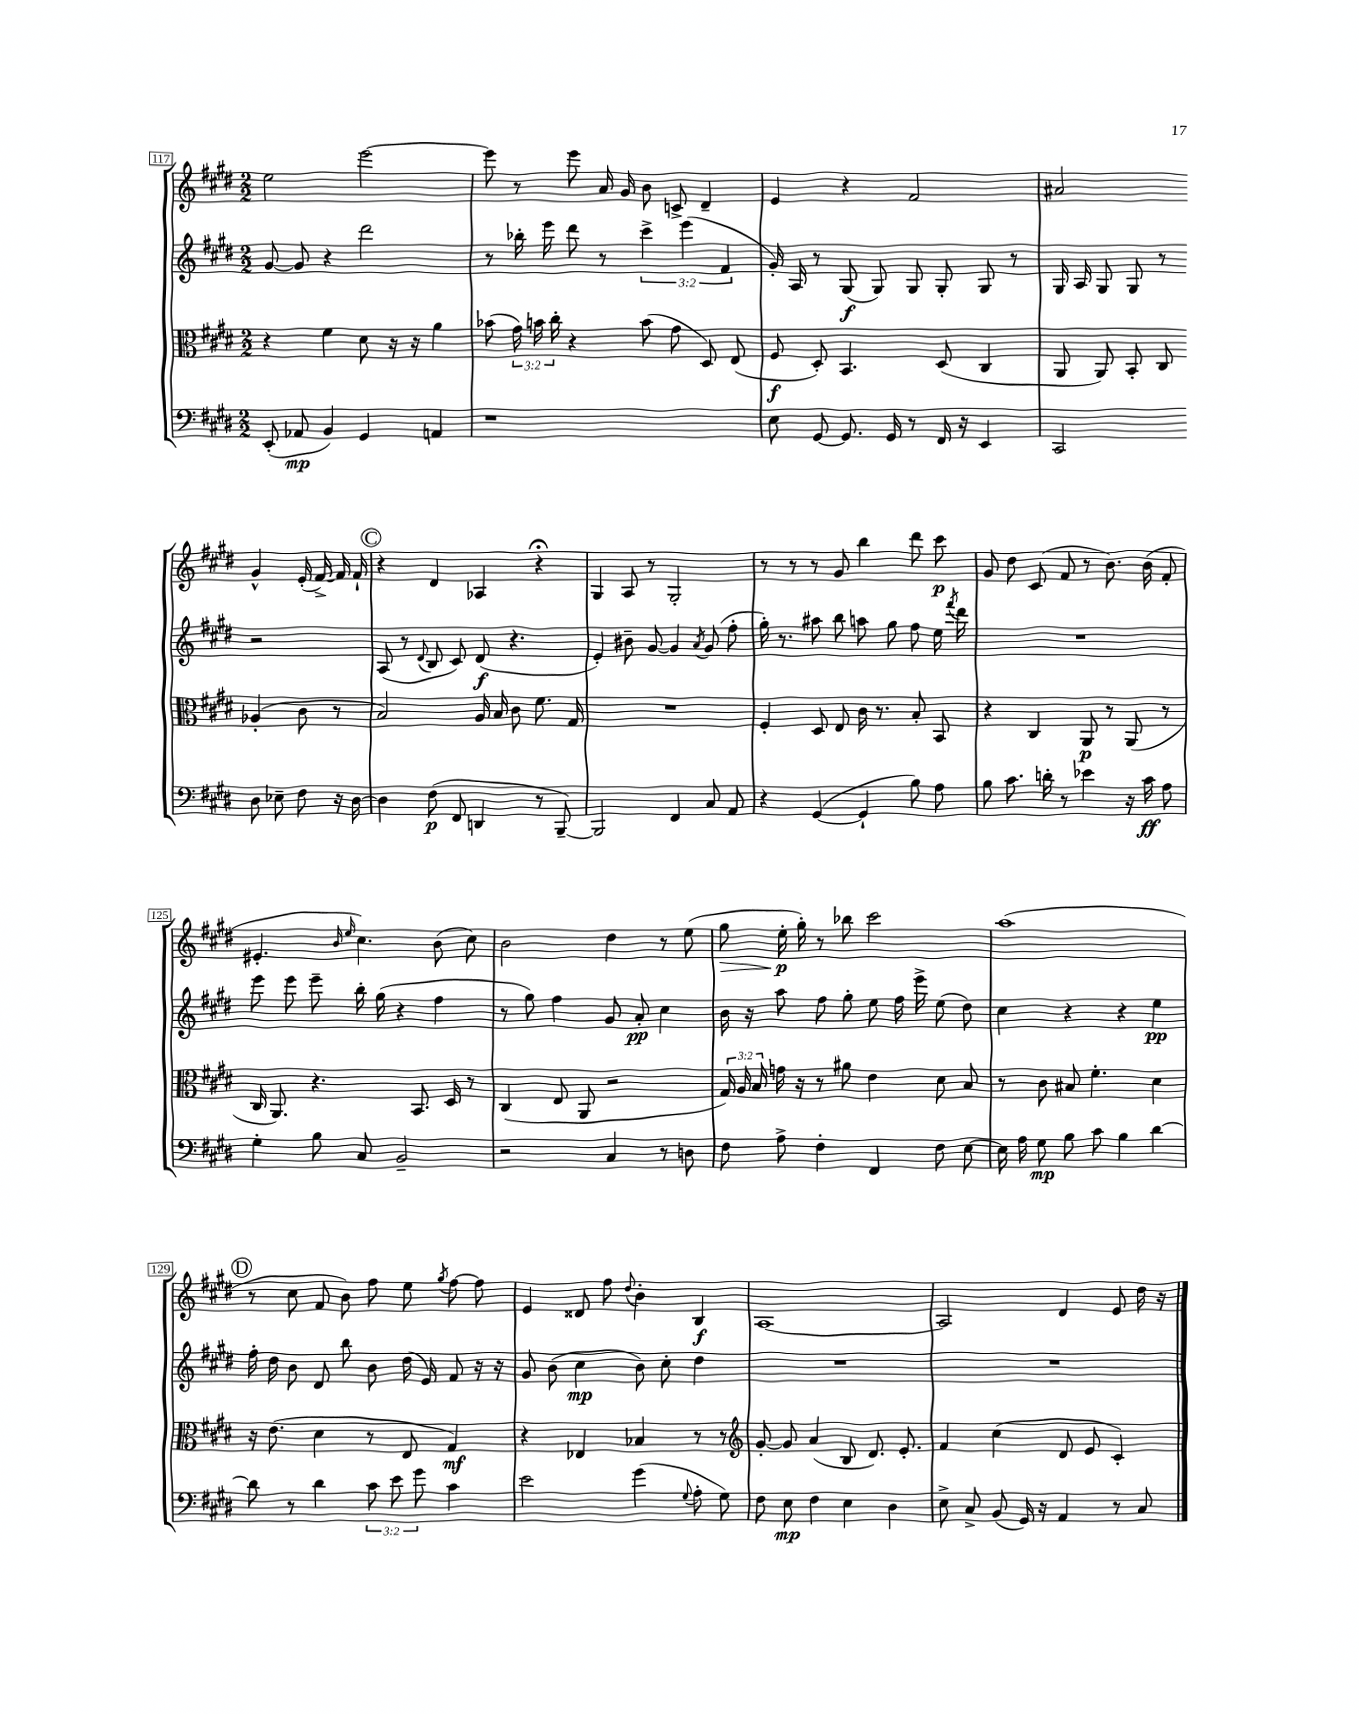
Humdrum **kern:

**kern	**kern	**kern	**kern
*staff4	*staff3	*staff2	*staff1
*clefF4	*clefC3	*clefG2	*clefG2
*k[f#c#g#d#]	*k[f#c#g#d#]	*k[f#c#g#d#]	*k[f#c#g#d#]
*M2/2	*M2/2	*M2/2	*M2/2
(8EE'	4r	[8g#	2ee
8AA-	.	8g#]	.
4BB)	4f#	4r	.
4GG#	8d#	2ddd#	[2eee
.	16r	.	.
.	16r	.	.
4AA	4a	.	.
=	=	=	=
1r	(8b-	8r	8eee]
.	24g#)	16bb-'	8r
.	24b	.	.
.	.	16eee	.
.	24cc#'	.	.
.	4r	8ddd#	8eee
.	.	8r	16a
.	.	.	16g#
.	(8b	6ccc#^	8b
.	8g#	.	8c^
.	.	(6eee	.
.	8D#)	.	4d#~
.	.	6f#	.
.	(8E	.	.
=	=	=	=
8E	8F#	16g#')	4e
.	.	16A	.
[8GG#	8D#')	8r	.
8.GG#]	4.BB	(8G#	4r
.	.	8G#)	.
16GG#	.	.	.
8r	.	8G#	2f#
16FF#	(8D#	8G#'	.
16r	.	.	.
4EE	4C#	8G#	.
.	.	8r	.
=	=	=	=
2CC#	8AA	16G#	2a#
.	.	16A	.
.	8AA)	8G#	.
.	8BB'	8G#	.
.	8C#	8r	.
8D#	(4A-'	2r	4g#^^
8E-~	.	.	.
8F#	8c#	.	(16e'
.	.	.	[16f#^)
16r	8r	.	16f#]
[16D#	.	.	16f#`
=	=	=	=
4D#]	2B)	(8A	4r
.	.	8r	.
.	.	8qqd#	.
(8F#	.	8B	4d#
8FF#	.	8c#)	.
4DD	16A	(8d#	4A-
.	16B	.	.
.	8c#	4.r	.
8r	8.f#	.	4r;
[8BBB~)	.	.	.
.	16G#	.	.
=	=	=	=
2BBB]	1r	4e')	4G#
.	.	8b#~	8A
.	.	[8g#	8r
4FF#	.	4g#]	2G#'
.	.	8qa	.
8C#	.	(8g#	.
8AA	.	8ff#'	.
=	=	=	=
4r	4F#'	16gg#')	8r
.	.	8.r	.
.	.	.	8r
([4GG#	8D#	8aa#	8r
.	8E	8bb	8g#
4GG#`]	16c#	8aa	4bb
.	8.r	.	.
.	.	8gg#	.
8B)	8B'	8ff#	8ddd#
8A	8BB	16ee	8ccc#
.	.	8qfff#	.
.	.	16ddd#	.
=	=	=	=
8B	4r	1r	8g#
8.c#	.	.	8dd#
.	4C#	.	(8c#
16d'	.	.	.
8r	.	.	8f#
4e-	8AA	.	8r
.	8r	.	8.b)
16r	(8AA	.	.
16c#	.	.	(16b
8A	8r	.	8f#'
=	=	=	=
4G#'	16C#	8eee	4.e#'
.	8.AA)	.	.
.	.	8eee	.
8B	4.r	8eee~	.
.	.	.	16qqb
.	.	.	16qqee
8C#	.	16bb'	4.cc#)
.	.	(16gg#	.
2BB~	.	4r	.
.	8.BB	.	.
.	.	4ff#	(8b
.	16D#	.	.
.	8r	.	8cc#)
=	=	=	=
2r	(4C#	8r	2b
.	.	8gg#)	.
.	8E	4ff#	.
.	8AA	.	.
4C#	2r	8g#	4dd#
.	.	8a'	.
8r	.	4cc#	8r
8D	.	.	(8ee
=	=	=	=
8F#	24G#)	16b	8gg#
.	24A	.	.
.	.	16r	.
.	24B	.	.
8A^	16g	8aa	16ee'
.	16r	.	16gg#')
4F#'	8r	8ff#	8r
.	8a#	8gg#'	8bb-
4FF#	4e	8ee	2ccc#
.	.	16ff#	.
.	.	16eee^	.
8F#	8d#	(8ee	.
[8E	8B	8dd#)	.
=	=	=	=
16E]	8r	4cc#	(1aa
16A	.	.	.
8G#	8c#	.	.
8B	8B#	4r	.
8c#	4.f#'	.	.
4B	.	4r	.
[4d#	4d#	4ee	.
=	=	=	=
8d#]	16r	16ff#'	8r
.	(8.e	16dd#	.
8r	.	8b	8cc#
4d#	4d#	8d#	8f#
.	.	8bb	8b)
12c#	8r	8b	8ff#
12e	.	.	.
.	8E	(16dd#	8ee
12g#	.	.	.
.	.	16e)	.
.	.	.	8qgg#
4c#	4G#)	8f#	[8ff#
.	.	16r	8ff#]
.	.	16r	.
=	=	=	=
2e	4r	8g#	4e
.	.	(8b	.
.	4E-	4cc#	8d##
.	.	.	8ff#
.	.	.	8qqdd#
(4g#	4B-	8b)	4b'
.	.	8cc#'	.
8qqG#	.	.	.
8A'	8r	4dd#	4B
8G#)	8r	.	.
=	=	=	=
*	*clefG2	*	*
8F#	[8g#'	1r	[1A
8E	8g#]	.	.
4F#	(4a	.	.
4E	8B	.	.
.	8.d#)	.	.
4D#	.	.	.
.	8.e'	.	.
=	=	=	=
8E^	4f#	1r	2A]
8C#^	.	.	.
(8BB	(4cc#	.	.
16GG#)	.	.	.
16r	.	.	.
4AA	8d#	.	4d#
.	8e	.	.
8r	4c#')	.	8e
8C#	.	.	16dd#
.	.	.	16r
==	==	==	==
*-	*-	*-	*-
